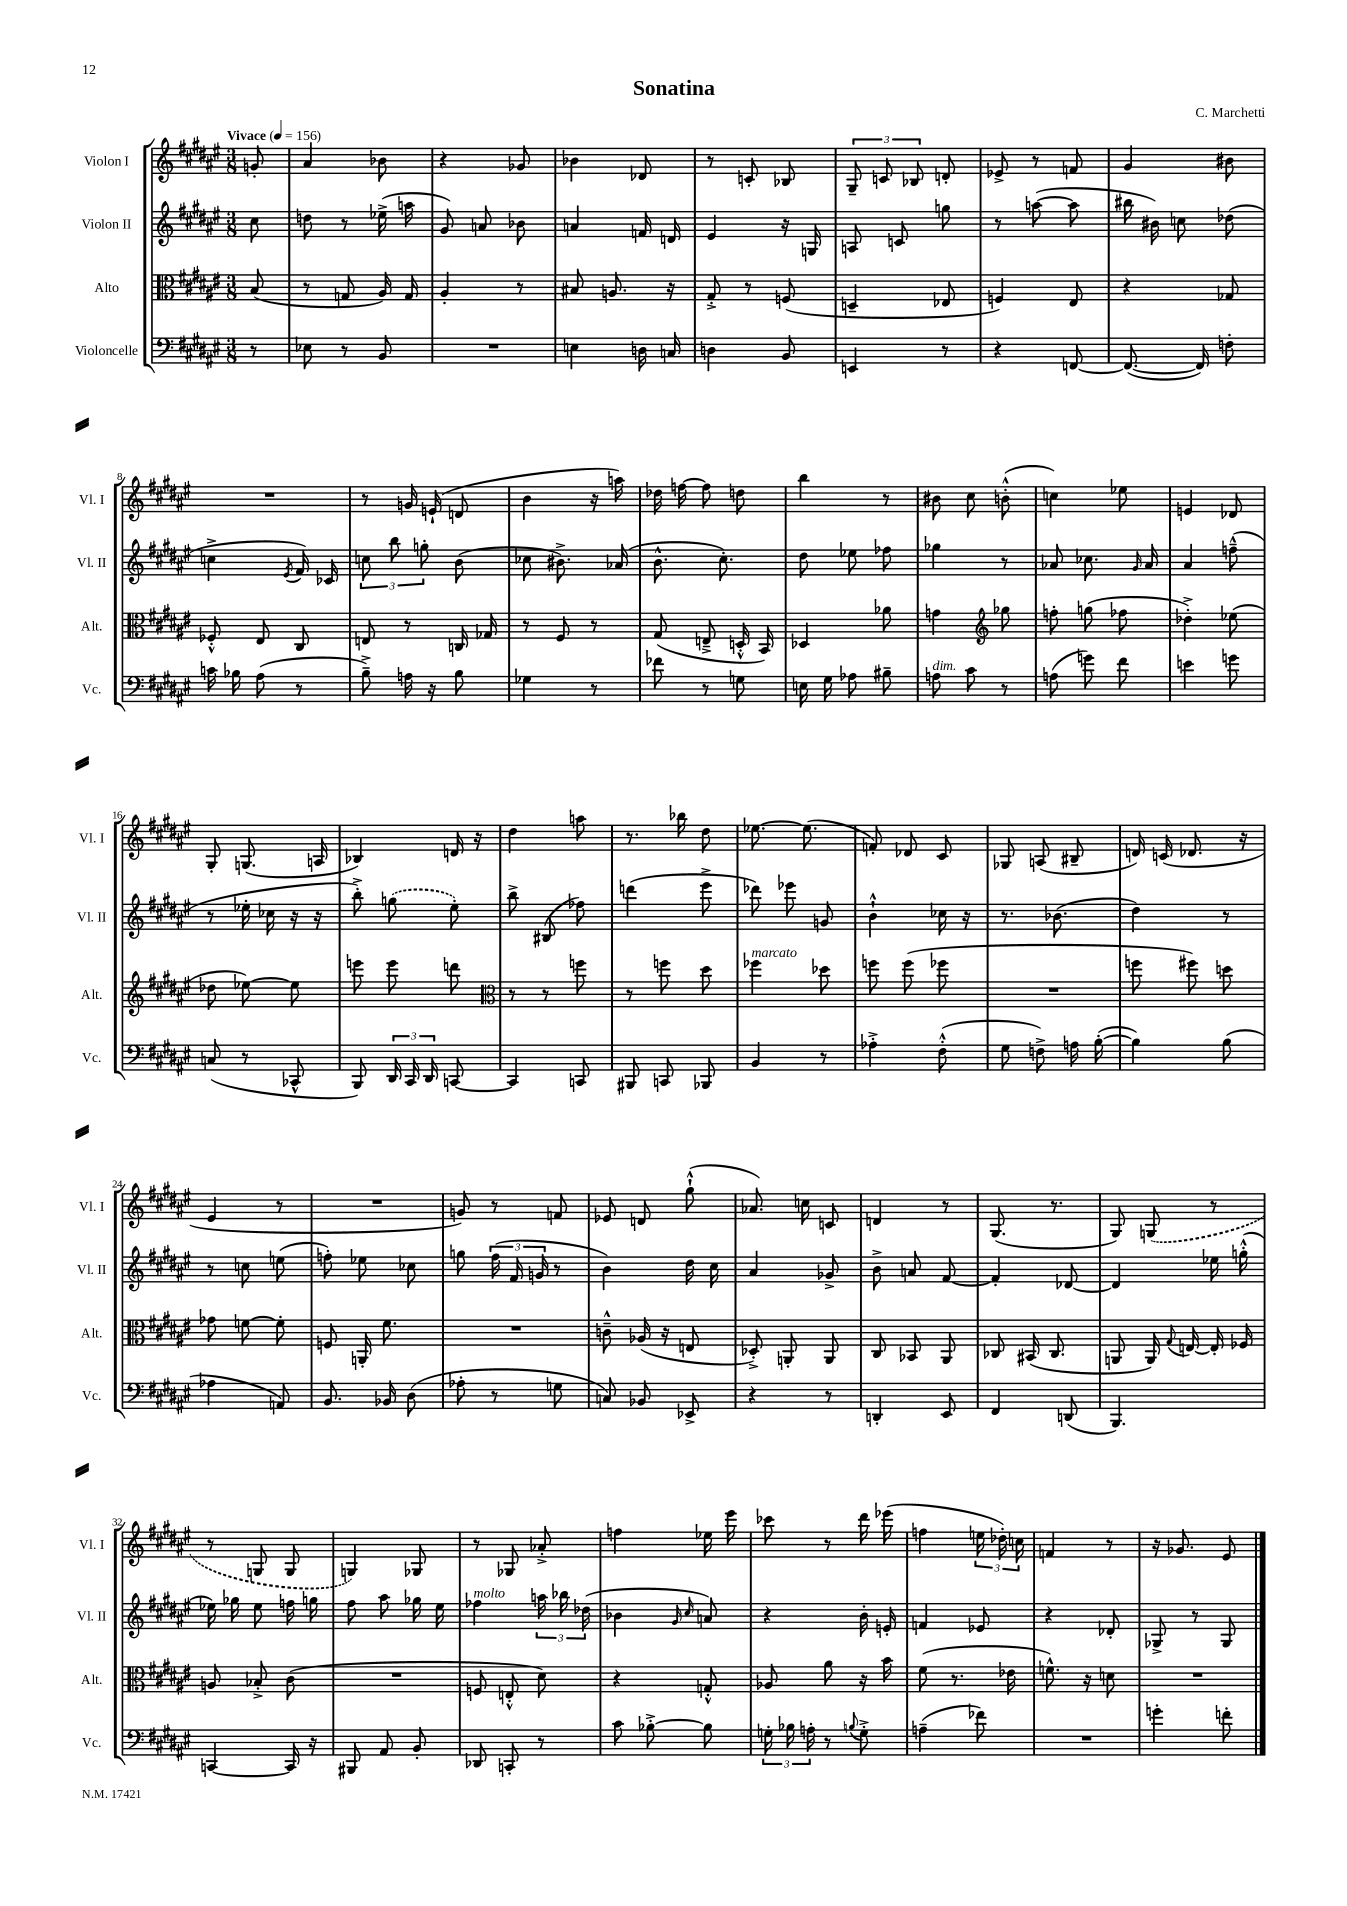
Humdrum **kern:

**kern	**kern	**kern	**kern
*staff4	*staff3	*staff2	*staff1
*clefF4	*clefC3	*clefG2	*clefG2
*k[f#c#g#d#a#e#]	*k[f#c#g#d#a#e#]	*k[f#c#g#d#a#e#]	*k[f#c#g#d#a#e#]
*M3/8	*M3/8	*M3/8	*M3/8
*MM156	*MM156	*MM156	*MM156
8r	(8B/	8cc#\	8g'/
=	=	=	=
8E-\	8r	8dd\	4a#/
8r	8G/	8r	.
8BB/	16A#/)	(16ee-^\	8b-\
.	16G/	16aa\	.
=	=	=	=
4.r	4A#'/	8g#/)	4r
.	.	8a/	.
.	8r	8b-\	8g-/
=	=	=	=
4E\	8B#/	4a/	4b-\
.	8.A/	.	.
16D\	.	16f/	8d-/
16C/	16r	16d/	.
=	=	=	=
4D\	8G#'^/	4e#/	8r
.	8r	.	8c'/
8BB/	(8F/	16r	8B-/
.	.	16G/	.
=	=	=	=
4EE/	4D~/	8A/	12G#~/
.	.	.	12c/
.	.	8c/	.
.	.	.	12B-/
8r	8E-/	8gg\	8d'/
=	=	=	=
4r	4F/)	8r	8e-^/
.	.	([8aa\	8r
[8FF/	8E#/	8aa\]	8f/
=	=	=	=
(8.FF/_	4r	16bb#\	4g#/
.	.	16b#\)	.
.	.	8cc\	.
16FF/])	.	.	.
8F'\	8G-/	(8dd-\	8b#\
=	=	=	=
16c\	8F-'^^/	4cc^\	4.r
16B-\	.	.	.
(8A#\	8E#/	.	.
.	.	8qe#/	.
8r	8C#/	16f#/)	.
.	.	16c-/	.
=	=	=	=
8B~^\)	8E/	12cc\	8r
.	.	12bb\	.
16A\	8r	.	16g/
.	.	12gg'\	.
16r	.	.	(16e`/
8B\	16C/	(8b\	8d/
.	16G-/	.	.
=	=	=	=
4G-\	8r	8cc-\	4b\
.	8F#/	8.b#^\)	.
8r	8r	.	16r
.	.	(16a-/	16aa\)
=	=	=	=
8f-\	(8G#/	8.b^^\	16dd-\
.	.	.	[16ff\
8r	8E~^/	.	8ff\]
.	.	8.cc#'\)	.
8G\	16D'^^/	.	8dd\
.	16BB/)	.	.
=	=	=	=
16E\	4D-/	8dd#\	4bb\
16G#\	.	.	.
8A-\	.	8ee-\	.
8B#~\	8a-\	8ff-\	8r
=	=	=	=
8A\	4g\	4gg-\	8b#\
8c#\	.	.	8cc#\
*	*clefG2	*	*
8r	8gg-\	8r	(8b'^^\
=	=	=	=
(8A\	8ff'\	8a-/	4cc\)
8g\)	(8gg\	8.cc-\	.
8f#\	8ff-\	.	8ee-\
.	.	16qqg#/	.
.	.	16a-/	.
=	=	=	=
4e\	4dd-'^\)	4a#/	4e/
8g\	(8ee-\	(8ff~^^\	8d-/
=	=	=	=
(8C/	8dd-\	8r	8G#'/
8r	[8ee-\)	16ee-'\	(8.G/
.	.	16cc-\	.
8CC-^^/	8ee-\]	16r	.
.	.	16r	16A/
=	=	=	=
8BBB/)	8eee\	8bb'^\)	4B-/)
24DD#/	8eee\	(8gg\	.
24CC#/	.	.	.
24DD#/	.	.	.
[8CC/	8ddd\	8ee#'\)	16d/
.	.	.	16r
=	=	=	=
*	*clefC3	*	*
4CC/]	8r	8bb^\	4dd#\
.	8r	(8B#/	.
8CC/	8ff\	8ff-\)	8aa\
=	=	=	=
8BBB#/	8r	(4ddd\	8.r
8CC/	8ff\	.	.
.	.	.	16bb-\
8BBB-/	8dd#\	8eee#^\	8dd#\
=	=	=	=
4BB/	4ff-\	8ddd-\)	[8.ee-\
.	.	8eee-\	.
.	.	.	(8.ee-\]
8r	8dd-\	8g/	.
=	=	=	=
4A-'^\	8ff\	4b`^^\	8f'/)
.	(8ff\	.	8d-/
(8F#'^^\	8ff-\	16cc-\	8c#/
.	.	16r	.
=	=	=	=
8G#\	4.r	8.r	8G-/
8F^\)	.	.	(8A/
.	.	(8.b-\	.
16A\	.	.	8B#~/
([16B'\	.	.	.
=	=	=	=
4B\])	8ff\	4dd#\)	16d/)
.	.	.	(16c/
.	8ff#\)	.	8.d-/
(8B\	8dd\	8r	.
.	.	.	16r
=	=	=	=
4A-\	8g-\	8r	4e#/
.	[8f\	8cc\	.
8AA/)	8f'\]	(8ee\	8r
=	=	=	=
8.BB/	8F/	8ff'\)	4.r
.	16AA'/	8ee-\	.
16BB-/	8.f#\	.	.
(8D#\	.	8cc-\	.
=	=	=	=
8A-'\	4.r	8gg\	8g/)
8r	.	(24ff#\	8r
.	.	24f#/	.
.	.	24g/	.
8G\	.	8r	8f/
=	=	=	=
8C/)	8c~^^\	4b\)	8e-/
8BB-/	(16A-/	.	8d/
.	16r	.	.
8EE-^/	8E/	16dd#\	(8gg#`^^\
.	.	16cc#\	.
=	=	=	=
4r	8D-'^/)	4a#/	8.a-/)
.	8AA'/	.	.
.	.	.	16cc\
8r	8AA/	8g-^/	8c/
=	=	=	=
4DD'/	8C#/	8b^\	4d/
.	8BB-/	8a/	.
8EE#/	8AA#/	[8f#/	8r
=	=	=	=
4FF#/	8C-/	4f#'/]	(8.G#/
.	(16BB#/	.	.
.	8.C-/	.	8.r
(8DD/	.	[8d-/	.
=	=	=	=
4.BBB/)	8AA/	4d-/]	8G#/)
.	16AA/)	.	(8G/
.	8qqG#/	.	.
.	[16E/	.	.
.	16E'/]	16ee-\	8r
.	16F-/	(16gg'^^\	.
=	=	=	=
[4CC/	8A/	16ee-\)	8r
.	.	16gg-\	.
.	8B-'^/	8ee-\	8G/
16CC/]	(8c#\	16ff\	8G/
16r	.	16gg\	.
=	=	=	=
8BBB#/	4.r	8ff#\	4G/)
8AA#/	.	8aa#\	.
8BB'/	.	16gg-\	8G-/
.	.	16ee#\	.
=	=	=	=
8DD-/	8F/	4ff-\	8r
8CC'/	8E'^^/	.	8G-/
8r	8d#\)	24aa\	8a-'^/
.	.	24bb-\	.
.	.	(24dd-\	.
=	=	=	=
8c#\	4r	4b-\	4ff\
[8B-'^\	.	.	.
.	.	16qqg#/	.
.	.	16qqcc#/	.
8B-\]	8G'^^/	8a/)	16ee-\
.	.	.	16eee#\
=	=	=	=
24G'\	8A-/	4r	8ccc-\
24B-\	.	.	.
24A'\	.	.	.
8r	8a#\	.	8r
8qqB/	.	.	.
8G'^\	16r	16b'\	16ddd#\
.	16b\	16e'/	(16eee-\
=	=	=	=
(4A~\	(8f#\	4f/	4ff\
.	8.r	.	.
8f-\)	.	8e-/	24ee\
.	.	.	24dd-'\)
.	16e-\	.	.
.	.	.	24cc\
=	=	=	=
4.r	8.f^^\)	4r	4f/
.	16r	.	.
.	8d\	8d-'/	8r
=	=	=	=
4g'\	4.r	8G-^/	16r
.	.	.	8.g-/
.	.	8r	.
8f'\	.	8G-/	8e#/
==	==	==	==
*-	*-	*-	*-
